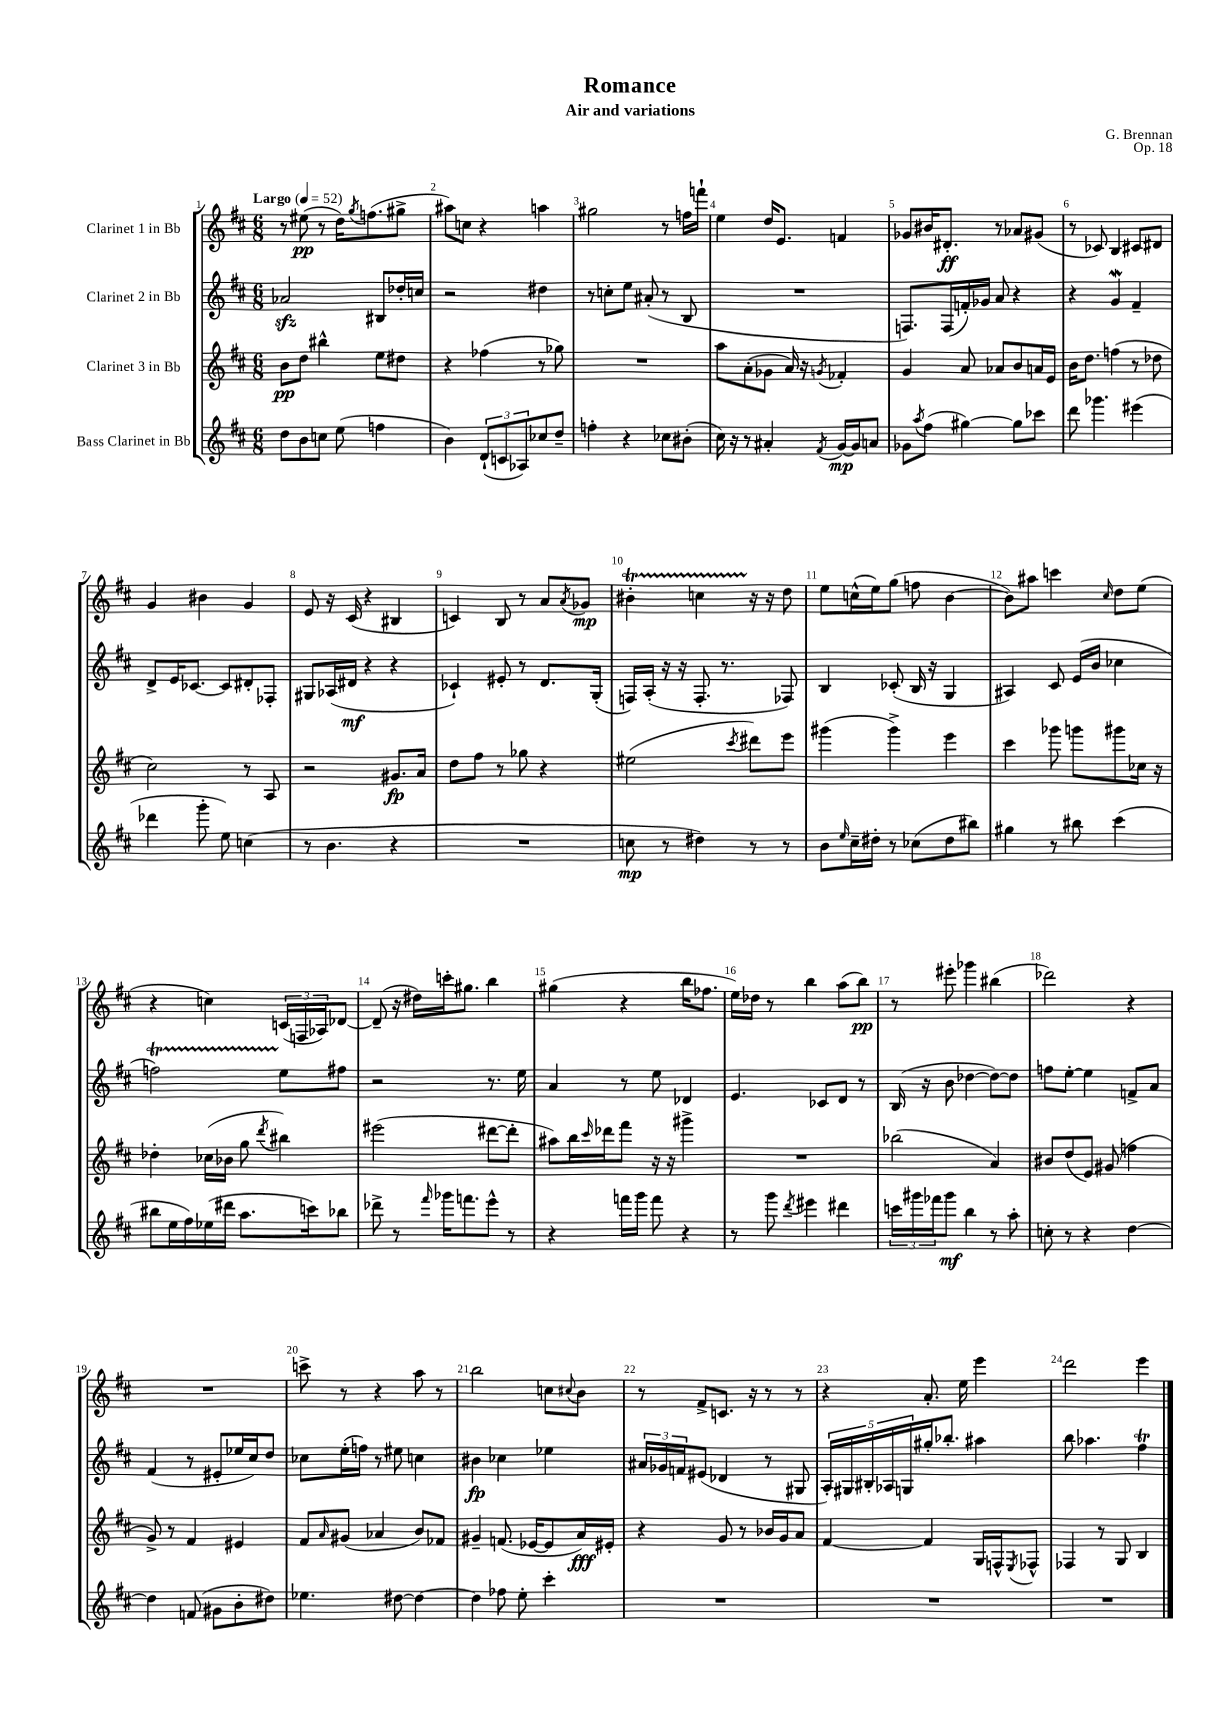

**kern	**dynam	**kern	**dynam	**kern	**dynam	**kern	**dynam
*part4	*part4	*part3	*part3	*part2	*part2	*part1	*part1
*staff4	*staff4	*staff3	*staff3	*staff2	*staff2	*staff1	*staff1
*I"Bass Clarinet in Bb	*	*I"Clarinet 3 in Bb	*	*I"Clarinet 2 in Bb	*	*I"Clarinet 1 in Bb	*
*clefG2	*	*clefG2	*	*clefG2	*	*clefG2	*
*k[f#c#]	*	*k[f#c#]	*	*k[f#c#]	*	*k[f#c#]	*
*M6/8	*	*M6/8	*	*M6/8	*	*M6/8	*
*MM52	*	*MM52	*	*MM52	*	*MM52	*
=1	=1	=1	=1	=1	=1	=1	=1
!	!	!	!	!	!	!LO:TX:a:B:t=Largo	!
8dd\L	.	8b\L	pp	2a-Xzz/	.	8r	.
8b\	.	8dd\J	.	.	.	(8ee#X\	pp
8ccn\J	.	4bb#X^^\	.	.	.	8r	.
(8ee\	.	.	.	.	.	16dd\KL)	.
.	.	.	.	.	.	8qgg/	.
.	.	.	.	.	.	(8.ffn\	.
4ffn\	.	8ee\L	.	8B#X/L	.	.	.
.	.	8dd#X\J	.	16dd-X'/L	.	8gg#X^\J	.
.	.	.	.	16ccn/JJ	.	.	.
=2	=2	=2	=2	=2	=2	=2	=2
4b\)	.	4r	.	2r	.	8aa#X\L)	.
.	.	.	.	.	.	8ccn\J	.
(12d`/L	.	(4ff-X\	.	.	.	4r	.
12cn/	.	.	.	.	.	.	.
12A-X/)	.	.	.	.	.	.	.
8cc-X/	.	8r	.	4dd#X\	.	4aan\	.
8dd~/J	.	8gg-X\)	.	.	.	.	.
=3	=3	=3	=3	=3	=3	=3	=3
4ffn'\	.	2.r	.	8r	.	2gg#X\	.
.	.	.	.	8ccn'\L	.	.	.
4r	.	.	.	8ee\J	.	.	.
.	.	.	.	(8a#X'/	.	.	.
8cc-X\L	.	.	.	8r	.	8r	.
(8b#X'\J	.	.	.	8B/	.	16ffn\LL	.
.	.	.	.	.	.	16fffn`\JJ	.
=4	=4	=4	=4	=4	=4	=4	=4
16cc#\)	.	8aa\L	.	2.r	.	4ee\	.
16r	.	.	.	.	.	.	.
8r	.	(8a'\	.	.	.	.	.
4a#X'/	.	8g-X\J	.	.	.	16dd/KL	.
.	.	.	.	.	.	8.e/J	.
.	.	16a/)	.	.	.	.	.
.	.	16r	.	.	.	.	.
8qf#/	.	8qgn/	.	.	.	.	.
[16g/LL	mp	4f-X'/	.	.	.	4fn/	.
16g/J]	.	.	.	.	.	.	.
8an/J	.	.	.	.	.	.	.
=5	=5	=5	=5	=5	=5	=5	=5
8g-X\L	.	4g/	.	8.Fn/L)	.	8g-X/L	.
8qaa/	.	.	.	.	.	.	.
(8ff#\J	.	.	.	.	.	16b#X/K	.
.	.	.	.	(16F/L	.	8.d#X'/J	ff
[4gg#X\)	.	8a/	.	16fn'/)	.	.	.
.	.	.	.	16g-X/JJ	.	.	.
.	.	8a-X/L	.	8a/	.	8r	.
8gg#\L]	.	8b/	.	4r	.	8a-X/L	.
8ccc-X\J	.	16an/L	.	.	.	(8g#X/J	.
.	.	16e/JJ	.	.	.	.	.
=6	=6	=6	=6	=6	=6	=6	=6
8ddd\	.	16b\KL	.	4r	.	8r	.
.	.	8.dd\J	.	.	.	.	.
4.ggg-X\	.	.	.	.	.	8c-X/)	.
.	.	(4ffn\	.	4gw/	.	4B/	.
(4eee#X\	.	8r	.	4f#~/	.	8c#X/L	.
.	.	8dd-X\	.	.	.	8d#X/J	.
!!LO:LB:g=z
=7	=7	=7	=7	=7	=7	=7	=7
4ddd-X\	.	2cc#\)	.	8d^/L	.	4g/	.
.	.	.	.	16e/K	.	.	.
.	.	.	.	[8.c-X/J	.	.	.
8ggg'\	.	.	.	.	.	4b#X\	.
8ee\)	.	.	.	8c-/L]	.	.	.
(4ccn\	.	8r	.	8d#X'/	.	4g/	.
.	.	8A/	.	8F-X'/J	.	.	.
=8	=8	=8	=8	=8	=8	=8	=8
8r	.	2r	.	8G#X/L	.	8e/	.
4.b\	.	.	.	(16A-X/L	.	16r	.
.	.	.	.	16d#X/JJ	mf	(16c#/	.
.	.	.	.	4r	.	4r	.
4r	.	8.g#X/L	fp	4r	.	4B#X/	.
.	.	16a/Jk	.	.	.	.	.
=9	=9	=9	=9	=9	=9	=9	=9
2.r	.	8dd\L	.	4c-X`/)	.	4cn/)	.
.	.	8ff#\J	.	.	.	.	.
.	.	8r	.	8e#X'/	.	8B/	.
.	.	8gg-X\	.	8r	.	8r	.
.	.	4r	.	8.d/L	.	8a/L	.
.	.	.	.	.	.	8qa/	.
.	.	.	.	.	.	8g-X/J	mp
.	.	.	.	(16G'/Jk	.	.	.
=10	=10	=10	=10	=10	=10	=10	=10
8ccn\	mp	(2ee#X\	.	16Fn/LL)	.	4b#Xt'\	.
.	.	.	.	(16A'/JJ	.	.	.
8r	.	.	.	16r	.	.	.
.	.	.	.	16r	.	.	.
4dd#X\)	.	.	.	8.F'/	.	4ccnTTT\	.
.	.	.	.	8.r	.	.	.
.	.	8qccc#/	.	.	.	.	.
8r	.	8ddd#X\L)	.	.	.	16r	.
.	.	.	.	.	.	16r	.
8r	.	8eee\J	.	8F-X/)	.	8dd\	.
=11	=11	=11	=11	=11	=11	=11	=11
8b\L	.	(4ggg#X\	.	4B/	.	8ee\L	.
16qqee/	.	.	.	.	.	.	.
16cc#~\L	.	.	.	.	.	(16ccn^^\L	.
16dd#X'\JJ	.	.	.	.	.	16ee\J)	.
8r	.	4ggg#^\)	.	(8c-X'/	.	(8gg\J	.
(8cc-X\L	.	.	.	16B/	.	8ffn\	.
.	.	.	.	16r	.	.	.
8dd#\	.	4eee\	.	4G/	.	[4b\	.
8bb#X\J)	.	.	.	.	.	.	.
=12	=12	=12	=12	=12	=12	=12	=12
4gg#X\	.	4ccc#\	.	4A#X/)	.	8b\L])	.
.	.	.	.	.	.	8aa#X\J	.
8r	.	8ggg-X\	.	8c#/	.	4cccn\	.
8bb#X\	.	8gggn\L	.	(16e/LL	.	.	.
.	.	.	.	16b/JJ	.	.	.
.	.	.	.	.	.	16qqcc#/	.
(4ccc#\	.	8ggg#X\	.	4cc-X\	.	8dd\L	.
.	.	16cc-X\Jk	.	.	.	(8ee\J	.
.	.	16r	.	.	.	.	.
!!LO:LB:g=z
=13	=13	=13	=13	=13	=13	=13	=13
8bb#X\L	.	4dd-X'\	.	2ffnT\)	.	4r	.
16ee\L	.	.	.	.	.	.	.
16ff#\)	.	.	.	.	.	.	.
(16ee-X\	.	(16cc-X\LL	.	.	.	4ccn\)	.
16ddd#X\JJ	.	16b-X\JJ	.	.	.	.	.
8.aa\L	.	8gg\	.	.	.	.	.
.	.	8qddd/	.	.	.	.	.
.	.	4bb#X\)	.	8ee\L	.	(24cn/LL	.
.	.	.	.	.	.	24Fn/	.
16cccn\k)	.	.	.	.	.	.	.
.	.	.	.	.	.	24A-X/J)	.
8bb-X\J	.	.	.	8ff#X\J	.	[8d-X/J	.
=14	=14	=14	=14	=14	=14	=14	=14
8ddd-X^\	.	(2eee#X\	.	2r	.	(8d-~/]	.
8r	.	.	.	.	.	16r	.
.	.	.	.	.	.	16dd#X\LL)	.
16qqfff#/	.	.	.	.	.	.	.
16ggg-X\KL	.	.	.	.	.	16cccn'\J	.
8.fffn\	.	.	.	.	.	8.gg#X\J	.
8eee^^\J	.	[8ddd#X\L	.	8.r	.	4bb\	.
8r	.	8ddd#'\J]	.	.	.	.	.
.	.	.	.	16ee\	.	.	.
=15	=15	=15	=15	=15	=15	=15	=15
4r	.	8aa#X\L)	.	4a/	.	(4gg#X\	.
.	.	16bb\L	.	.	.	.	.
.	.	16qqccc#/	.	.	.	.	.
.	.	16ddd-X\J	.	.	.	.	.
16fffn\LL	.	8fff#\J	.	8r	.	4r	.
16ggg\JJ	.	.	.	.	.	.	.
8fff\	.	16r	.	8ee\	.	.	.
.	.	16r	.	.	.	.	.
4r	.	4ggg#X^\	.	4d-X/	.	16bb\KL	.
.	.	.	.	.	.	8.ff-X\J	.
=16	=16	=16	=16	=16	=16	=16	=16
8r	.	2.r	.	4.e/	.	16ee\LL)	.
.	.	.	.	.	.	16dd-X\JJ	.
8ggg\	.	.	.	.	.	8r	.
8qddd/	.	.	.	.	.	.	.
4eee#X\	.	.	.	.	.	4bb\	.
.	.	.	.	8c-X/L	.	.	.
4ddd#X\	.	.	.	8d/J	.	(8aa\L	.
.	.	.	.	8r	.	8bb\J)	pp
=17	=17	=17	=17	=17	=17	=17	=17
24cccn\LL	.	(2bb-X\	.	(16B/	.	8r	.
24ggg#X\	.	.	.	.	.	.	.
.	.	.	.	16r	.	.	.
24fff-X\J	.	.	.	.	.	.	.
8ggg#\J	mf	.	.	8b\	.	8eee#X'\	.
4bb\	.	.	.	[4dd-X\	.	4ggg-X\	.
8r	.	4a/)	.	8dd-\L_)	.	(4bb#X\	.
8aa'\	.	.	.	8dd-\J]	.	.	.
=18	=18	=18	=18	=18	=18	=18	=18
8ccn'\	.	8b#X/L	.	8ffn\L	.	2ddd-X\)	.
8r	.	(8dd/	.	[8ee'\J	.	.	.
4r	.	8e/J)	.	4ee\]	.	.	.
.	.	(8g#X/	.	.	.	.	.
[4dd\	.	4ffn\	.	8fn^/L	.	4r	.
.	.	.	.	8a/J	.	.	.
!!LO:LB:g=z
=19	=19	=19	=19	=19	=19	=19	=19
4dd\]	.	8g^/)	.	(4f#/	.	2.r	.
.	.	8r	.	.	.	.	.
(8fn/	.	4f#/	.	8r	.	.	.
8g#X\L	.	.	.	8e#X'/L	.	.	.
8b'\	.	4e#X/	.	16ee-X/L	.	.	.
.	.	.	.	16cc#/J)	.	.	.
8dd#X\J)	.	.	.	8dd/J	.	.	.
=20	=20	=20	=20	=20	=20	=20	=20
4.ee-X\	.	8f#/L	.	8cc-X\L	.	8cccn^\	.
.	.	16qqa/	.	.	.	.	.
.	.	(8g#X/J	.	(16ee'\L	.	8r	.
.	.	.	.	16ffn\JJ)	.	.	.
.	.	4a-X/	.	8r	.	4r	.
[8dd#X\	.	.	.	8ee#X\	.	.	.
4dd#\_	.	8b/L)	.	4ccn\	.	8aa\	.
.	.	8f-X/J	.	.	.	8r	.
=21	=21	=21	=21	=21	=21	=21	=21
4dd#\]	.	4g#X~/	.	4b#X\	fp	2bb\	.
8ff-X\	.	(8.fn/	.	4cc-X\	.	.	.
8ee'\	.	.	.	.	.	.	.
.	.	[16e-X/KL	.	.	.	.	.
4ccc#'\	.	8e-/]	.	4ee-X\	.	8ccn\L	.
.	.	.	.	.	.	8qqcc#X/	.
.	.	16a/L)	fff	.	.	8b\J	.
.	.	16e#X'/JJ	.	.	.	.	.
=22	=22	=22	=22	=22	=22	=22	=22
2.r	.	4r	.	24a#X/LL	.	8r	.
.	.	.	.	24g-X/	.	.	.
.	.	.	.	24fn/J	.	.	.
.	.	.	.	(8e#X/J	.	8f#^/L	.
.	.	8g/	.	4d-X/	.	8.cn/J	.
.	.	8r	.	.	.	.	.
.	.	.	.	.	.	16r	.
.	.	16b-X/LL	.	8r	.	8r	.
.	.	16g/J	.	.	.	.	.
.	.	8a/J	.	8G#X/	.	8r	.
=23	=23	=23	=23	=23	=23	=23	=23
2.r	.	[4f#/	.	20A'/LL)	.	4r	.
.	.	.	.	20G#X/	.	.	.
.	.	.	.	20B#X'/	.	.	.
.	.	.	.	20A-X/	.	.	.
.	.	.	.	20Gn/	.	.	.
.	.	4f#/]	.	16gg#X'/J	.	8.a'/	.
.	.	.	.	8.bb-X'/J	.	.	.
.	.	.	.	.	.	16ee\	.
.	.	16G/LL	.	4aa#X\	.	4eee\	.
.	.	16Fn^^/J	.	.	.	.	.
.	.	8qE/	.	.	.	.	.
.	.	8F-X^^/J	.	.	.	.	.
=24	=24	=24	=24	=24	=24	=24	=24
2.r	.	4F-X/	.	8bb\	.	2ddd\	.
.	.	.	.	4.aa-X\	.	.	.
.	.	8r	.	.	.	.	.
.	.	8G/	.	.	.	.	.
.	.	4B/	.	4ff#t\	.	4eee\	.
==	==	==	==	==	==	==	==
*-	*-	*-	*-	*-	*-	*-	*-
